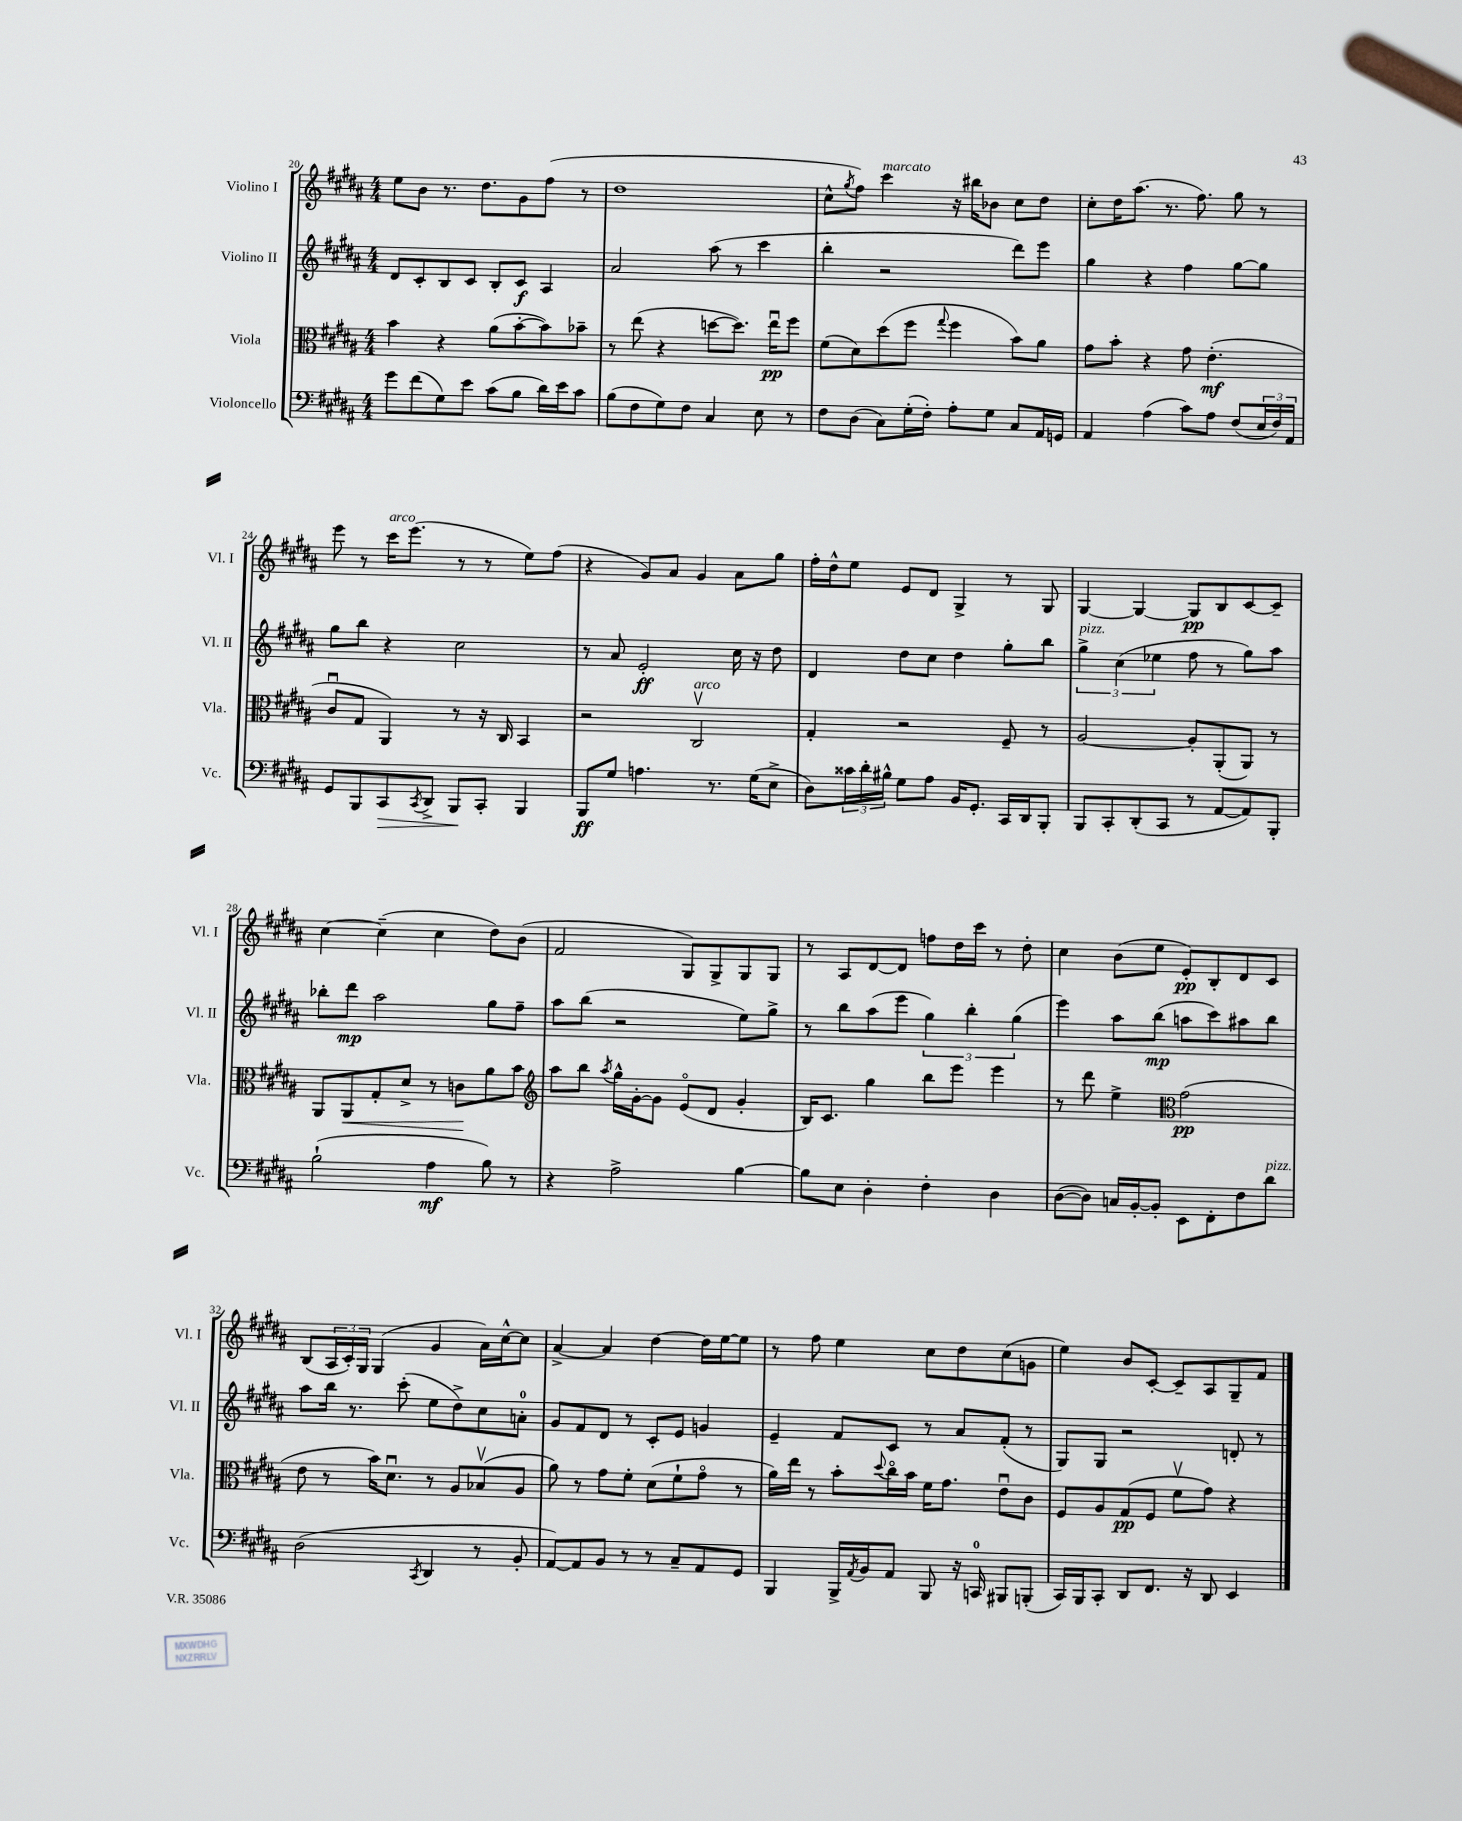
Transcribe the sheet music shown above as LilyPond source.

<<
\new StaffGroup <<
\new Staff = "s0" \with { instrumentName = "Violino I" shortInstrumentName = "Vl. I" } {
    \clef treble \key b \major \numericTimeSignature \time 4/4
    e''8 b'8 r8. dis''8. gis'8 fis''8( r8 |
    dis''1 |
    cis''8-^ \acciaccatura { gis''8 } fis''8) cis'''4^\markup { \italic "marcato" } r16 bis''16 bes'8 cis''8 dis''8 |
    cis''8-. dis''16 ais''8.( r8. fis''8.) gis''8 r8 |
    e'''8 r8 cis'''16^\markup { \italic "arco" } e'''8.( r8 r8 e''8) fis''8( |
    r4 gis'8) ais'8 gis'4 ais'8 gis''8 |
    fis''16-. dis''16-^ e''8 e'8 dis'8 gis4-> r8 gis8 |
    gis4~ gis4~ gis8\pp b8 cis'8~ cis'8-- |
    cis''4~ cis''4--( cis''4 dis''8) b'8( |
    fis'2 gis8) gis8-> gis8 gis8 |
    r8 ais8 dis'8~ dis'8 f''8 dis''16 cis'''16 r8 dis''8-. |
    cis''4 b'8( e''8 e'8-.\pp) b8-. dis'8 cis'8 |
    b8( \tuplet 3/2 { ais16 cis'16-.) gis16 } gis4( gis'4 ais'16) cis''16~-^ cis''8 |
    ais'4~-> ais'4 dis''4~ dis''16 e''16~ e''8 |
    r8 fis''8 e''4 cis''8 dis''8 cis''8( g'8 |
    e''4) b'8 cis'8~-. cis'8-- ais8 gis8-- fis'8 \bar "|." |
}
\new Staff = "s1" \with { instrumentName = "Violino II" shortInstrumentName = "Vl. II" } {
    \clef treble \key b \major \numericTimeSignature \time 4/4
    dis'8 cis'8-. b8 cis'8 b8-. cis'8\f ais4 |
    ais'2 ais''8( r8 cis'''4 |
    b''4-. r2 dis'''8) e'''8 |
    gis''4 r4 fis''4 gis''8~ gis''8 |
    gis''8 b''8 r4 cis''2 |
    r8 ais'8 e'2-.\ff cis''16 r16 dis''8 |
    dis'4 dis''8 cis''8 dis''4 gis''8-. b''8 |
    \tuplet 3/2 { gis''4->^\markup { \italic "pizz." } cis''4( ees''4 } fis''8 r8 gis''8) ais''8 |
    bes''8-. dis'''8\mp ais''2 gis''8 fis''8-- |
    ais''8 b''8( r2 e''8) gis''8-> |
    r8 b''8 ais''8( e'''8 \tuplet 3/2 { gis''4) b''4-. gis''4( } |
    e'''4) ais''8 b''8\mp( a''8 cis'''8) ais''8 b''8 |
    ais''8 b''16 r8. cis'''8-.( e''8 dis''8->) cis''8 a'8-0-. |
    gis'8 fis'8 dis'8 r8 cis'8-. e'8 g'4 |
    e'4-- fis'8 cis'8 r8 ais'8 fis'8-.( r8 |
    gis8) gis8 r2 d'8-. r8 \bar "|." |
}
\new Staff = "s2" \with { instrumentName = "Viola" shortInstrumentName = "Vla." } {
    \clef alto \key b \major \numericTimeSignature \time 4/4
    b'4 r4 ais'8( b'8~-. b'8) bes'8-- |
    r8 e''8( r4 d''8~ d''8.) e''16\downbow\pp fis''8 |
    fis'8( dis'8) dis''8( fis''8 \appoggiatura { gis''8 } fis''4 b'8) ais'8 |
    gis'8 b'8-. r4 gis'8 e'4.-.\mf( |
    cis'8\downbow gis8 ais,4) r8 r16 cis16 b,4 |
    r2 cis2\upbow^\markup { \italic "arco" } |
    gis4-. r2 fis8-- r8 |
    ais2~ ais8-. ais,8-.( ais,8) r8 |
    ais,8 ais,8\< gis8-. dis'8-> r8 c'8\! ais'8 b'8 |
    \clef treble ais''8 b''8 \acciaccatura { ais''8 } gis''16-^ gis'16~-. gis'8 e'8\flageolet( dis'8 gis'4-. |
    b16) cis'8. gis''4 b''8 e'''8 e'''4 |
    r8 dis'''8 e''4-> \clef alto gis'2\pp( |
    e'8 r8 b'16) dis'8.\downbow r8 ais8 bes8\upbow( ais8 |
    ais'8) r8 gis'8 fis'8-. dis'8( fis'8-! gis'8\flageolet r8 |
    ais'16) e''16 r8 b'8-. \appoggiatura { dis''8 } cis''16\flageolet b'16 fis'16 gis'8. e'8\downbow cis'8 |
    fis8 ais8 gis8\pp( fis8 fis'8\upbow gis'8) r4 \bar "|." |
}
\new Staff = "s3" \with { instrumentName = "Violoncello" shortInstrumentName = "Vc." } {
    \clef bass \key b \major \numericTimeSignature \time 4/4
    gis'8 fis'8( gis8) e'8 cis'8( b8 dis'16) e'16 cis'8 |
    b8( fis8 gis8) fis8 cis4 e8 r8 |
    fis8 dis8( cis8) gis16-.( fis16-.) ais8-. gis8 cis8 ais,16 g,16 |
    ais,4 ais4( cis'8) ais8 fis8( \tuplet 3/2 { e16 fis16) ais,16 } |
    gis,8 b,,8 cis,8\> \acciaccatura { cis,8 } dis,8-> b,,8\! cis,8-. b,,4 |
    b,,8\ff gis8 a4. r8. gis16( e8-> |
    dis8) \tuplet 3/2 { cisis'16 dis'16-. bis16-^ } gis8 ais8 b,16 gis,8.-. cis,16 dis,16 b,,8-. |
    b,,8 cis,8-. dis,8-.( cis,8 r8 ais,8~ ais,8) b,,8-. |
    b2-!( ais4\mf b8) r8 |
    r4 ais2-> b4~ |
    b8 e8 dis4-. fis4-. dis4 |
    dis8~( dis8) c16 b,16~-. b,8-. e,8 fis,8-. fis8 dis'8^\markup { \italic "pizz." } |
    dis2( \acciaccatura { cis,8 } dis,4 r8 b,8-. |
    ais,8~) ais,8 b,8 r8 r8 cis8-- ais,8 gis,8 |
    b,,4 b,,16-> \acciaccatura { ais,8 } b,16 ais,8 b,,8 r16 c,16-0 bis,,8 b,,8-.( |
    cis,16) b,,16 cis,8-. dis,8 fis,8. r16 dis,8 e,4 \bar "|." |
}
>>
>>
\layout { \context { \Score currentBarNumber = #20 } }
